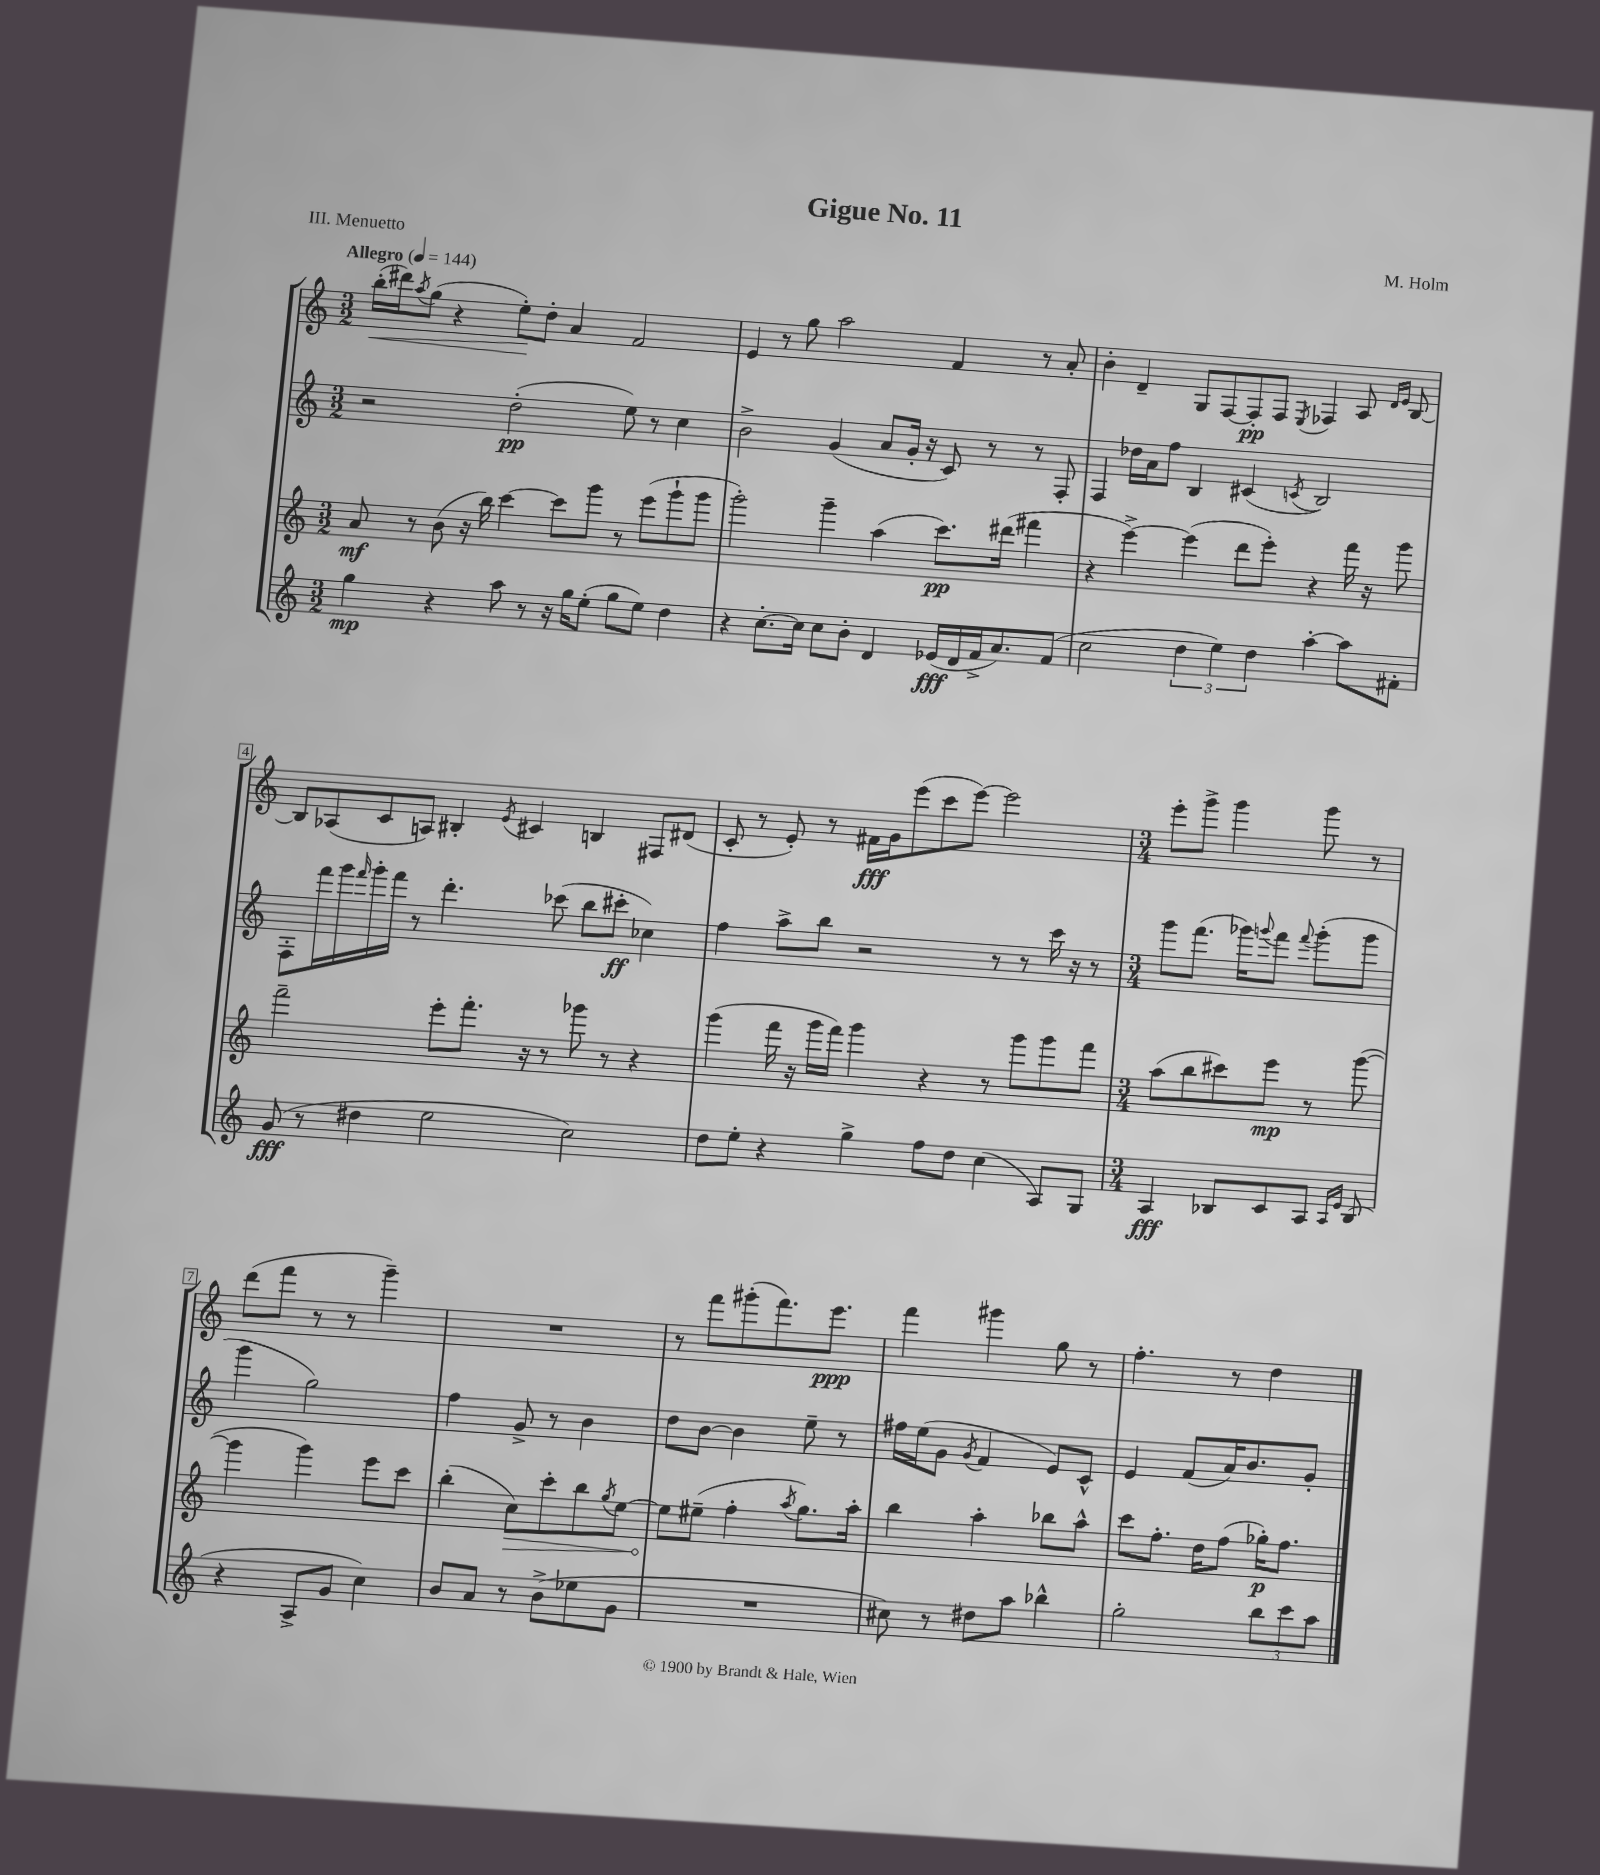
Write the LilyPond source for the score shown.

\header { title = "Gigue No. 11" composer = "M. Holm" piece = "III. Menuetto" }
<<
\new StaffGroup <<
\new Staff = "s0" {
    \clef treble \key c \major \numericTimeSignature \time 3/2 \tempo "Allegro" 4 = 144
    b''16-.\<( dis'''16) \acciaccatura { a''8 } g''8( r4 e''8-.\!) d''8-. a'4 f'2 |
    e'4 r8 g''8 a''2 f'4 r8 a'8-. |
    b'4-. d'4-- g8 f8~ f8-.\pp f8 \acciaccatura { e8 } fes4 a8 \grace { d'16 e'16 } b8~ |
    b8 aes8( c'8 a8) bis4-. \acciaccatura { e'8 } cis'4 b4 fis8 dis'8( |
    c'8-. r8 e'8-.) r8 fis'16\fff g'16 e'''8( c'''8 e'''8~) e'''2 |
    \numericTimeSignature \time 3/4 e'''8-. g'''8-> g'''4 g'''8 r8 |
    d'''8( f'''8 r8 r8 g'''4--) |
    R2. |
    r8 f'''8 gis'''8-.( f'''8.) e'''8.\ppp |
    f'''4 gis'''4 g''8 r8 |
    f''4.-. r8 d''4 \bar "|." |
}
\new Staff = "s1" {
    \clef treble \key c \major \numericTimeSignature \time 3/2
    r2 d''2-.\pp( e''8) r8 c''4 |
    b'2-> g'4( a'8 g'16-. r16 c'8) r8 r8 f8-. |
    f4 des''16 a'16 f''8 b4 cis'4( \acciaccatura { c'8 } b2) |
    f8-. f'''16 g'''16 \grace { f'''16 } g'''16-. f'''16 r8 d'''4.-. ces'''8( b''8 cis'''8-.\ff ces''4) |
    f''4 a''8-> b''8 r2 r8 r8 c'''16 r16 r8 |
    \numericTimeSignature \time 3/4 g'''8 f'''8.( ges'''16) \appoggiatura { g'''8 } f'''8 \appoggiatura { f'''8 } g'''8-.( g'''8 |
    g'''4 g''2) |
    f''4 g'8-> r8 b'4 |
    d''8 b'8~ b'4 e''8-- r8 |
    fis''16 e''16( g'8 \acciaccatura { g'8 } f'4 e'8) c'8-^ |
    e'4 f'8( a'16) b'8. g'8-. \bar "|." |
}
\new Staff = "s2" {
    \clef treble \key c \major \numericTimeSignature \time 3/2
    a'8\mf r8 b'8( r16 b''16) c'''4~ c'''8 g'''8 r8 e'''8( g'''8-! g'''8 |
    g'''2-.) g'''4-- a''4( c'''8.\pp) dis'''16( fis'''4 |
    r4 e'''4~->) e'''4( d'''8 e'''8-.) r4 f'''16 r16 g'''8 |
    f'''2-- e'''8-. f'''8.-. r16 r8 ges'''8 r8 r4 |
    g'''4( f'''16 r16 g'''16 f'''16) g'''4 r4 r8 g'''8 g'''8 f'''8 |
    \numericTimeSignature \time 3/4 a''8( b''8 cis'''8) e'''8\mp r8 g'''8~( |
    g'''4 g'''4) e'''8 c'''8 |
    b''4-.( \once \override Hairpin.circled-tip = ##t c''8\>) c'''8-. b''8 \acciaccatura { g''8 } e''8~ |
    e''8\! eis''8--( f''4-. \acciaccatura { a''8 } g''8.) a''16-. |
    b''4 a''4-. bes''8 a''8-^ |
    c'''8 f''8.-. d''16 f''8( ges''16-.\p) f''8. \bar "|." |
}
\new Staff = "s3" {
    \clef treble \key c \major \numericTimeSignature \time 3/2
    g''4\mp r4 a''8 r8 r16 g''16 e''8-.( g''8 e''8) d''4 |
    r4 c''8.~-. c''16 c''8 b'8-. d'4 ees'16\fff( d'16 f'16-> a'8.) f'8( |
    c''2 \tuplet 3/2 { d''4 e''4) d''4 } a''4~-. a''8 fis'8-. |
    g'8\fff( r8 dis''4 e''2 c''2) |
    d''8 e''8-. r4 g''4-> f''8 d''8 c''4( a8) g8 |
    \numericTimeSignature \time 3/4 a4\fff bes8 c'8 a8 \grace { a16 e'16 } bes8( |
    r4 a8-> g'8 c''4) |
    b'8 a'8 r8 b'8->( ees''8 g'8 |
    R2. |
    cis''8) r8 dis''8 a''8 bes''4-^ |
    g''2-. \tuplet 3/2 { b''8 c'''8 a''8 } \bar "|." |
}
>>
>>
\layout { \context { \Score \override BarNumber.stencil = #(make-stencil-boxer 0.1 0.3 ly:text-interface::print) } }
